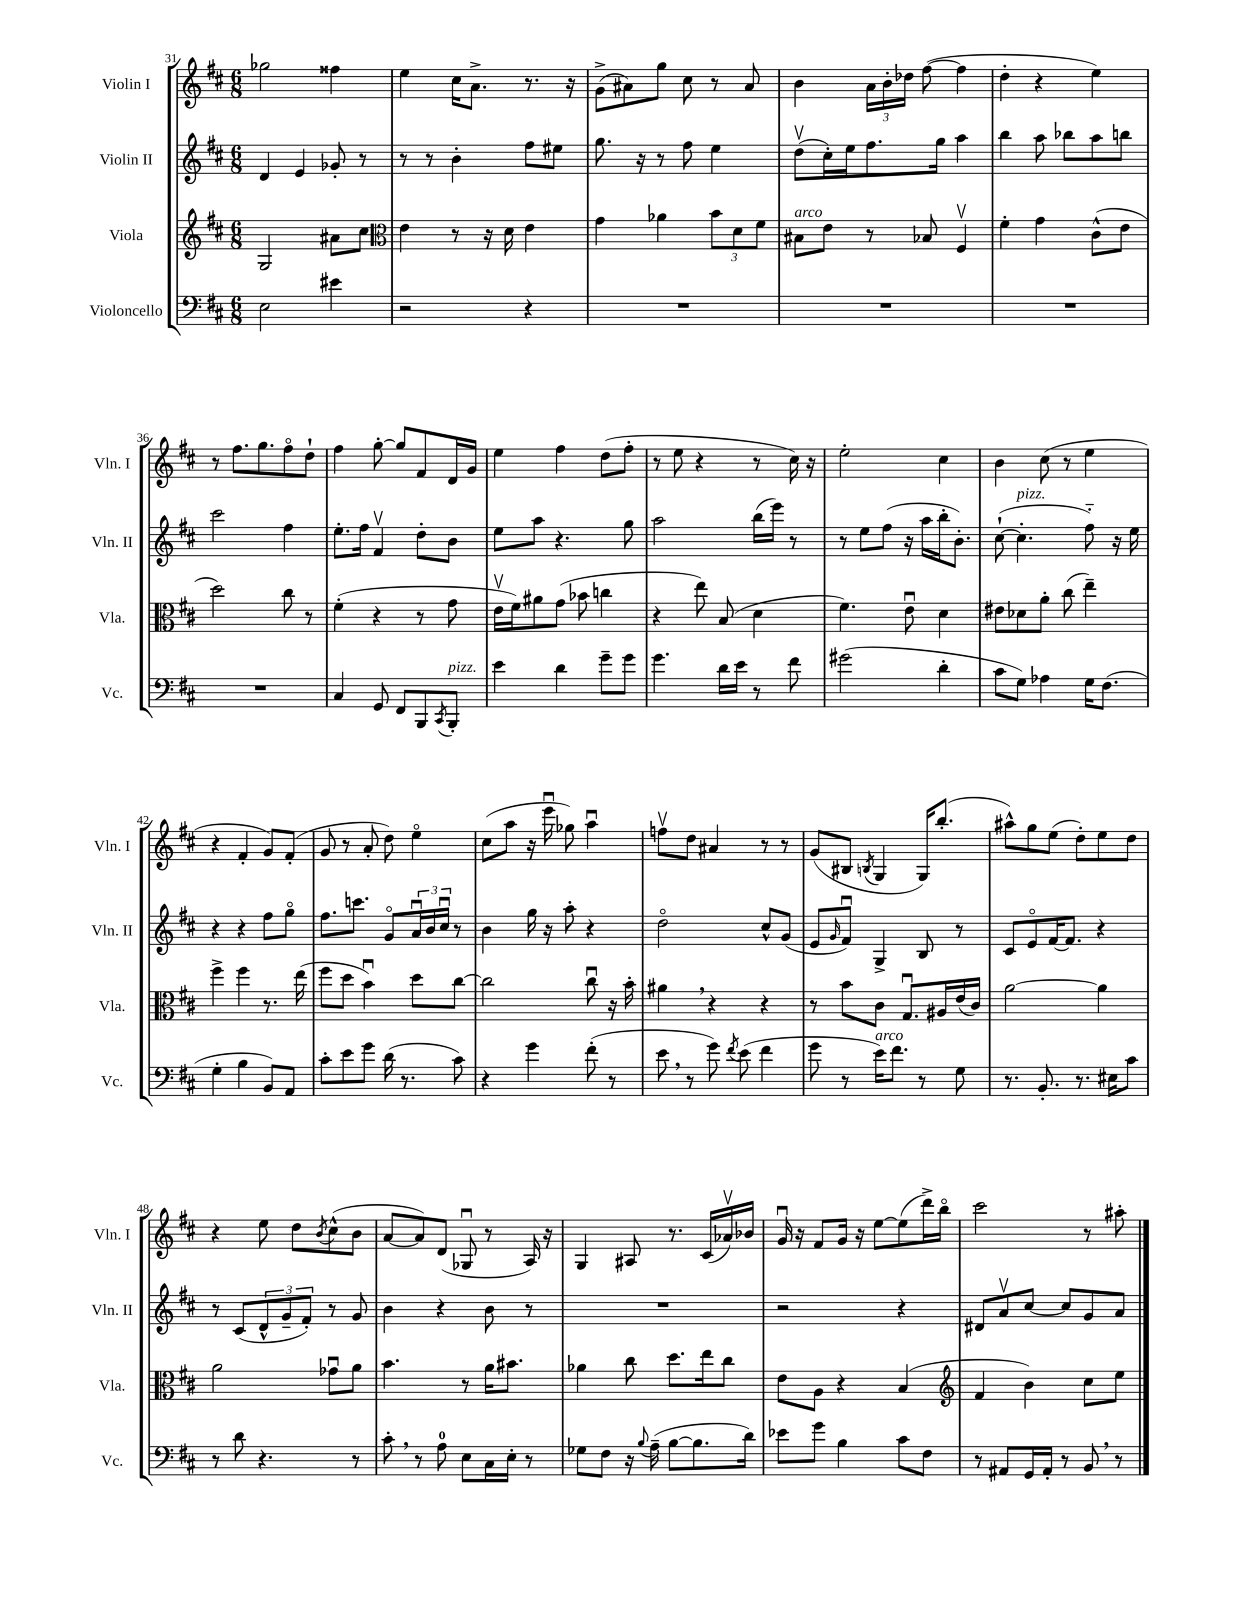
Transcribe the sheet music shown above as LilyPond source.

<<
\new StaffGroup <<
\new Staff = "s0" \with { instrumentName = "Violin I" shortInstrumentName = "Vln. I" } {
    \clef treble \key d \major \numericTimeSignature \time 6/8
    ges''2 fisis''4 |
    e''4 cis''16 a'8.-> r8. r16 |
    g'8->( ais'8) g''8 cis''8 r8 ais'8 |
    b'4 \tuplet 3/2 { a'16 b'16-. des''16 } fis''8~( fis''4 |
    d''4-. r4 e''4) |
    r8 fis''8. g''8. fis''8\flageolet d''8-! |
    fis''4 g''8~-. g''8 fis'8 d'16 g'16 |
    e''4 fis''4 d''8( fis''8-. |
    r8 e''8 r4 r8 cis''16) r16 |
    e''2-. cis''4 |
    b'4 cis''8( r8 e''4 |
    r4 fis'4-. g'8) fis'8-.( |
    g'8 r8 a'8-. d''8) e''4\flageolet |
    cis''8( a''8 r16 e'''16\downbow ges''8) a''4\downbow |
    f''8\upbow d''8 ais'4 r8 r8 |
    g'8( bis8 \acciaccatura { b8 } g4 g16) b''8.-.( |
    ais''8-^) g''8 e''8( d''8-.) e''8 d''8 |
    r4 e''8 d''8 \acciaccatura { b'8 } cis''8-^( b'8 |
    a'8~ a'8) d'8( ges8\downbow r8 a16) r16 |
    g4 ais8 r8. cis'16( aes'16\upbow) bes'16 |
    g'16\downbow r16 fis'8 g'16 r16 e''8~ e''8( d'''16->) b''16\flageolet |
    cis'''2 r8 ais''8-. \bar "|." |
}
\new Staff = "s1" \with { instrumentName = "Violin II" shortInstrumentName = "Vln. II" } {
    \clef treble \key d \major \numericTimeSignature \time 6/8
    d'4 e'4 ges'8-. r8 |
    r8 r8 b'4-. fis''8 eis''8 |
    g''8. r16 r8 fis''8 e''4 |
    d''8\upbow( cis''16-.) e''16 fis''8. g''16 a''4 |
    b''4 a''8 bes''8 a''8 b''8 |
    cis'''2 fis''4 |
    e''8.-. fis''16 fis'4\upbow d''8-. b'8 |
    e''8 a''8 r4. g''8 |
    a''2 b''16( e'''16) r8 |
    r8 e''8 fis''8( r16 a''16 b''16-. b'8.-.) |
    cis''8~-!( cis''4.-.^\markup { \italic "pizz." } fis''8-_) r16 e''16 |
    r4 r4 fis''8 g''8\flageolet |
    fis''8. c'''8. g'8\flageolet \tuplet 3/2 { a'16\downbow b'16 cis''16\downbow } r8 |
    b'4 g''16 r16 a''8-. r4 |
    d''2\flageolet cis''8-^ g'8( |
    e'8 \grace { g'16 } fis'8\downbow) g4-> b8 r8 |
    cis'8 e'8\flageolet fis'16~ fis'8. r4 |
    r8 cis'8( \tuplet 3/2 { d'8-^ g'8-- fis'8-.) } r8 g'8 |
    b'4 r4 b'8 r8 |
    R2. |
    r2 r4 |
    dis'8 a'8\upbow cis''8~ cis''8 g'8 a'8 \bar "|." |
}
\new Staff = "s2" \with { instrumentName = "Viola" shortInstrumentName = "Vla." } {
    \clef treble \key d \major \numericTimeSignature \time 6/8
    g2 ais'8 cis''8 |
    \clef alto e'4 r8 r16 d'16 e'4 |
    g'4 aes'4 \tuplet 3/2 { b'8 d'8 fis'8 } |
    bis8^\markup { \italic "arco" } e'8 r8 bes8 fis4\upbow |
    fis'4-. g'4 cis'8-^( e'8 |
    d''2) cis''8 r8 |
    fis'4-.( r4 r8 g'8 |
    e'16\upbow fis'16) ais'8 g'8( bes'8 c''4 |
    r4 e''8) b8( d'4 |
    fis'4.) e'8\downbow d'4 |
    eis'8 des'8 a'8-. cis''8( e''4--) |
    fis''4-> fis''4 r8. e''16( |
    fis''8 d''8 b'4\downbow) d''8 cis''8~ |
    cis''2 cis''8\downbow r16 b'16-. |
    ais'4 \breathe r4 r4 |
    r8 b'8 cis'8 g8.\downbow ais16 e'16( cis'16) |
    a'2~ a'4 |
    a'2 ges'8\downbow a'8 |
    b'4. r8 a'16 bis'8. |
    aes'4 cis''8 d''8. e''16 cis''8 |
    e'8 a8 r4 b4( |
    \clef treble fis'4 b'4) cis''8 e''8 \bar "|." |
}
\new Staff = "s3" \with { instrumentName = "Violoncello" shortInstrumentName = "Vc." } {
    \clef bass \key d \major \numericTimeSignature \time 6/8
    e2 eis'4 |
    r2 r4 |
    R2. |
    R2. |
    R2. |
    R2. |
    cis4 g,8 fis,8 b,,8 \acciaccatura { cis,8 } b,,8-.^\markup { \italic "pizz." } |
    e'4 d'4 g'8-- g'8 |
    g'4. d'16 e'16 r8 fis'8 |
    gis'2( d'4-. |
    cis'8 g8) aes4 g16 fis8.( |
    g4-. b4 b,8) a,8 |
    cis'8-. e'8 g'8 d'16( r8. cis'8) |
    r4 g'4 fis'8-.( r8 |
    e'8 \breathe r8 g'8) \acciaccatura { fis'8 } e'8( fis'4 |
    g'8 r8 e'16^\markup { \italic "arco" }) fis'8. r8 g8 |
    r8. b,8.-. r8. eis16 cis'8 |
    r8 d'8 r4. r8 |
    cis'8-. \breathe r8 a8-0 e8 cis16 e16-. r8 |
    ges8 fis8 r16 \appoggiatura { b8 } a16--( b8~ b8. d'16) |
    ees'8 g'8 b4 cis'8 fis8 |
    r8 ais,8 g,16 ais,16-. r8 b,8 \breathe r8 \bar "|." |
}
>>
>>
\layout { \context { \Score currentBarNumber = #31 } }
